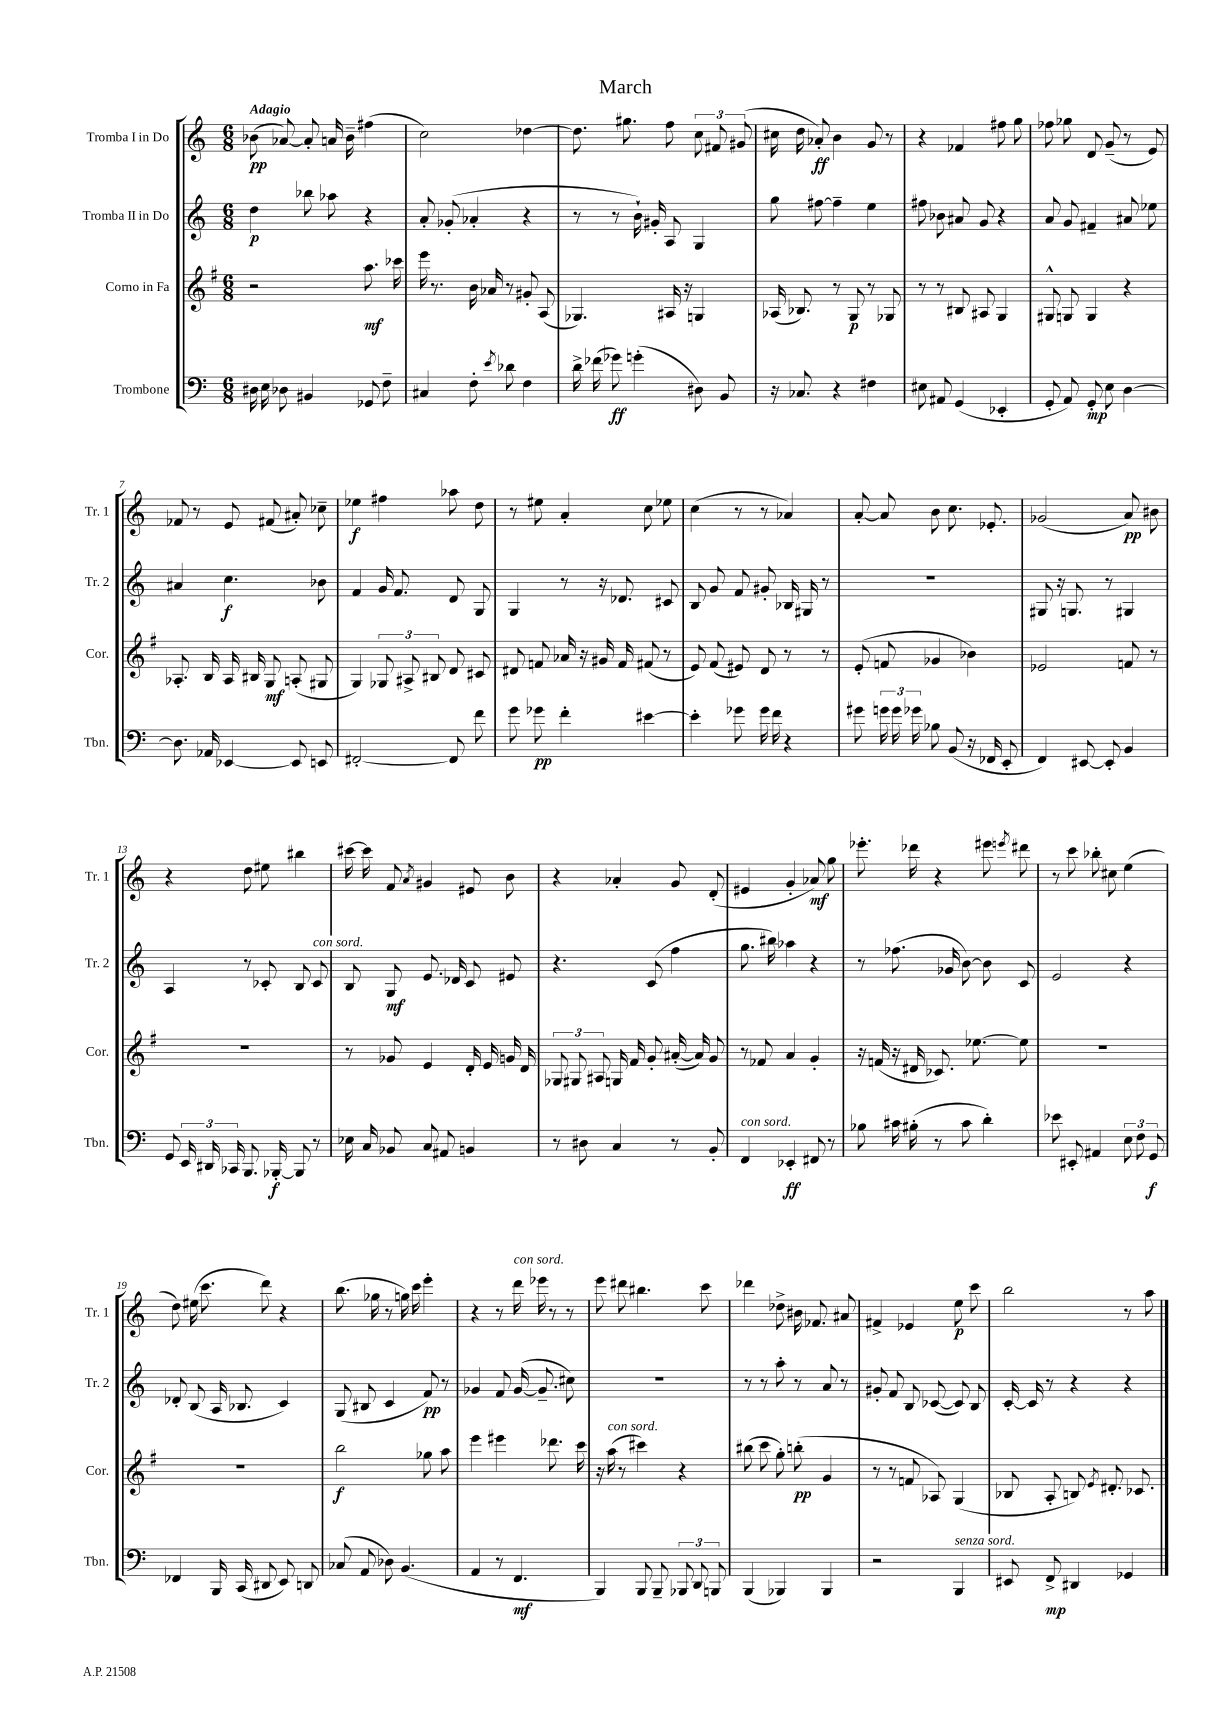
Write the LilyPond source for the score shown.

\header { title = "March" }
<<
\new StaffGroup <<
\new Staff = "s0" \with { instrumentName = "Tromba I in Do" shortInstrumentName = "Tr. 1" } {
    \clef treble \key c \major \numericTimeSignature \time 6/8 \tempo "Adagio"
    \autoBeamOff bes'8\pp( aes'8~) aes'8-. a'16 bes'16-- fis''4( |
    c''2) des''4~ |
    des''8. gis''8. f''8 \tuplet 3/2 { c''8 fis'8 gis'8( } |
    cis''16 d''16 aes'8-.\ff) b'4 g'8 r8 |
    r4 fes'4 fis''8 g''8 |
    fes''8 ges''8 d'8 g'8--( r8 e'8) |
    fes'8 r8 e'8 fis'8( ais'8-.) ces''8-- |
    ees''4\f fis''4 aes''8 d''8 |
    r8 eis''8 a'4-. c''8 ees''8 |
    c''4( r8 r8 aes'4) |
    a'8~-. a'8 b'8 c''8. ees'8.-. |
    ges'2( a'8\pp) bis'8 |
    r4 d''8 eis''8 bis''4 |
    cis'''16~ cis'''16 f'8 \acciaccatura { a'8 } gis'4 eis'8 b'8 |
    r4 aes'4-. g'8 d'8-.( |
    eis'4 g'4-. aes'8\mf) g''8 |
    ees'''8.-. des'''16 r4 eis'''8 \acciaccatura { e'''8 } dis'''8 |
    r8 c'''8 bes''8-. cis''8 e''4( |
    d''8) eis''16( c'''8. d'''8) r4 |
    b''8.( ges''16 r8 g''16) c'''16 e'''4-. |
    r4 r8 d'''16^\markup { \italic "con sord." } ees'''16 r8 r8 |
    e'''8 dis'''8 bis''4. c'''8 |
    des'''4 des''8-> bis'16 fes'8. ais'8 |
    fis'4-> ees'4 e''8\p c'''8 |
    b''2 r8 a''8 \bar "|." |
}
\new Staff = "s1" \with { instrumentName = "Tromba II in Do" shortInstrumentName = "Tr. 2" } {
    \clef treble \key c \major \numericTimeSignature \time 6/8
    \autoBeamOff d''4\p bes''8 aes''8 r4 |
    a'8-. ges'8-.( aes'4-. r4 |
    r8 r8 b'16-!) gis'16-. a8 g4 |
    g''8 fis''8~ fis''4-- e''4 |
    fis''8 bes'8 ais'8 g'8 r4 |
    a'8 g'8 fis'4-- ais'8 ees''8 |
    ais'4 c''4.\f bes'8 |
    f'4 g'16 f'8. d'8 g8 |
    g4 r8 r16 des'8. cis'8 |
    b8 g'8 f'8 gis'8-. bes16 gis16 r8 |
    R2. |
    gis8 r16 g8. r8 gis4 |
    a4 r8 ces'8-. b8 ces'8^\markup { \italic "con sord." } |
    b8 g8\mf e'8. des'16 c'8 eis'8 |
    r4. c'8( f''4 |
    g''8. bis''16) aes''4 r4 |
    r8 fes''8.( ges'16 b'8~) b'8 c'8 |
    e'2 r4 |
    des'8-. b8( a16 bes8. c'4) |
    g8( bis8 c'4 f'8\pp) r8 |
    ges'4 f'8 ges'16~( ges'8.-- cis''8) |
    R2. |
    r8 r8 a''8-. r8 a'8 r8 |
    gis'8-. f'8 b8 ces'8~( ces'8) b8 |
    c'16~-. c'16 r8 r4 r4 \bar "|." |
}
\new Staff = "s2" \with { instrumentName = "Corno in Fa" shortInstrumentName = "Cor." } {
    \clef treble \key g \major \numericTimeSignature \time 6/8
    \autoBeamOff r2 a''8.\mf ces'''16 |
    e'''16 r8. b'16 aes'16 r8 gis'8-. a8( |
    ges4.) ais16 r16 g4 |
    aes16( bes8.) r8 g8\p r8 ges8 |
    r8 r8 bis8 ais8 g4 |
    gis8-^ g8 g4 r4 |
    aes8.-. b16 aes16 bis16 g8\mf a8-.( gis8 |
    g4) \tuplet 3/2 { ges8 ais8-> bis8 } d'8 cis'8 |
    dis'8 f'8 aes'16 r16 gis'16 f'16 fis'8( r8 |
    e'8) fis'8( eis'8) d'8 r8 r8 |
    e'8-.( f'8 ges'4 bes'4) |
    ees'2 f'8 r8 |
    R2. |
    r8 ges'8 e'4 d'16-. e'16 g'16 d'16 |
    \tuplet 3/2 { ges8 gis8 ais8 } g16 fis'16 g'8-. ais'16~-.( ais'16) g'8 |
    r8 fes'8 a'4 g'4-. |
    r16 f'16( r16 dis'16 ces'8.) ees''8.~ ees''8 |
    R2. |
    R2. |
    b''2\f ges''8 a''8 |
    e'''4 eis'''4 des'''8. c'''16 |
    r16 a''16^\markup { \italic "con sord." }( r8 cis'''4) r4 |
    bis''8( c'''8 g''8-.) b''8-.\pp( g'4 |
    r8 r8 f'8 aes8) g4( |
    bes8 a8-. b8) \acciaccatura { e'8 } dis'8.-. ces'8. \bar "|." |
}
\new Staff = "s3" \with { instrumentName = "Trombone" shortInstrumentName = "Tbn." } {
    \clef bass \key c \major \numericTimeSignature \time 6/8
    \autoBeamOff dis16 e16 des8 bis,4 ges,8 f8-- |
    cis4 f8-. \acciaccatura { e'8 } des'8 f4 |
    d'16-> fes'16( ges'8\ff) g'4-.( dis8) b,8 |
    r16 ces8. r4 fis4 |
    eis8 ais,8 g,4( ees,4-. |
    g,8-. a,8) g,8-.\mp e8 d4~ |
    d8. aes,16 ees,4~ ees,8 e,8 |
    fis,2~-. fis,8 f'8 |
    g'8 ges'8\pp f'4-. eis'4~ |
    eis'4-. ges'8 ges'16 f'16 r4 |
    gis'8 \tuplet 3/2 { g'16 g'16 ges'16 } bes8 b,8( r16 fes,16 e,8-. |
    f,4) eis,8~ eis,8-. b,4 |
    g,8 \tuplet 3/2 { e,16 dis,16 ces,16 } b,,8. bes,,16~-.\f bes,,8 r8 |
    ees16 c16 bes,8 c8 ais,8 b,4 |
    r8 dis8 c4 r8 b,8-. |
    f,4^\markup { \italic "con sord." } ees,4-.\ff fis,8 r8 |
    bes8 cis'16 bis16-.( r8 cis'8 d'4-.) |
    ees'8 eis,8-. ais,4 \tuplet 3/2 { e8 f8 g,8\f } |
    fes,4 b,,16 c,16( dis,8 e,8) d,8 |
    ces8( a,8 des8) b,4.( |
    a,4 r8 f,4.\mf |
    b,,4) b,,8 b,,8-- \tuplet 3/2 { bes,,8 d,8 b,,8 } |
    b,,4( bes,,4) bes,,4 |
    r2 b,,4^\markup { \italic "senza sord." } |
    eis,8 f,8->\mp dis,4 ges,4 \bar "|." |
}
>>
>>
